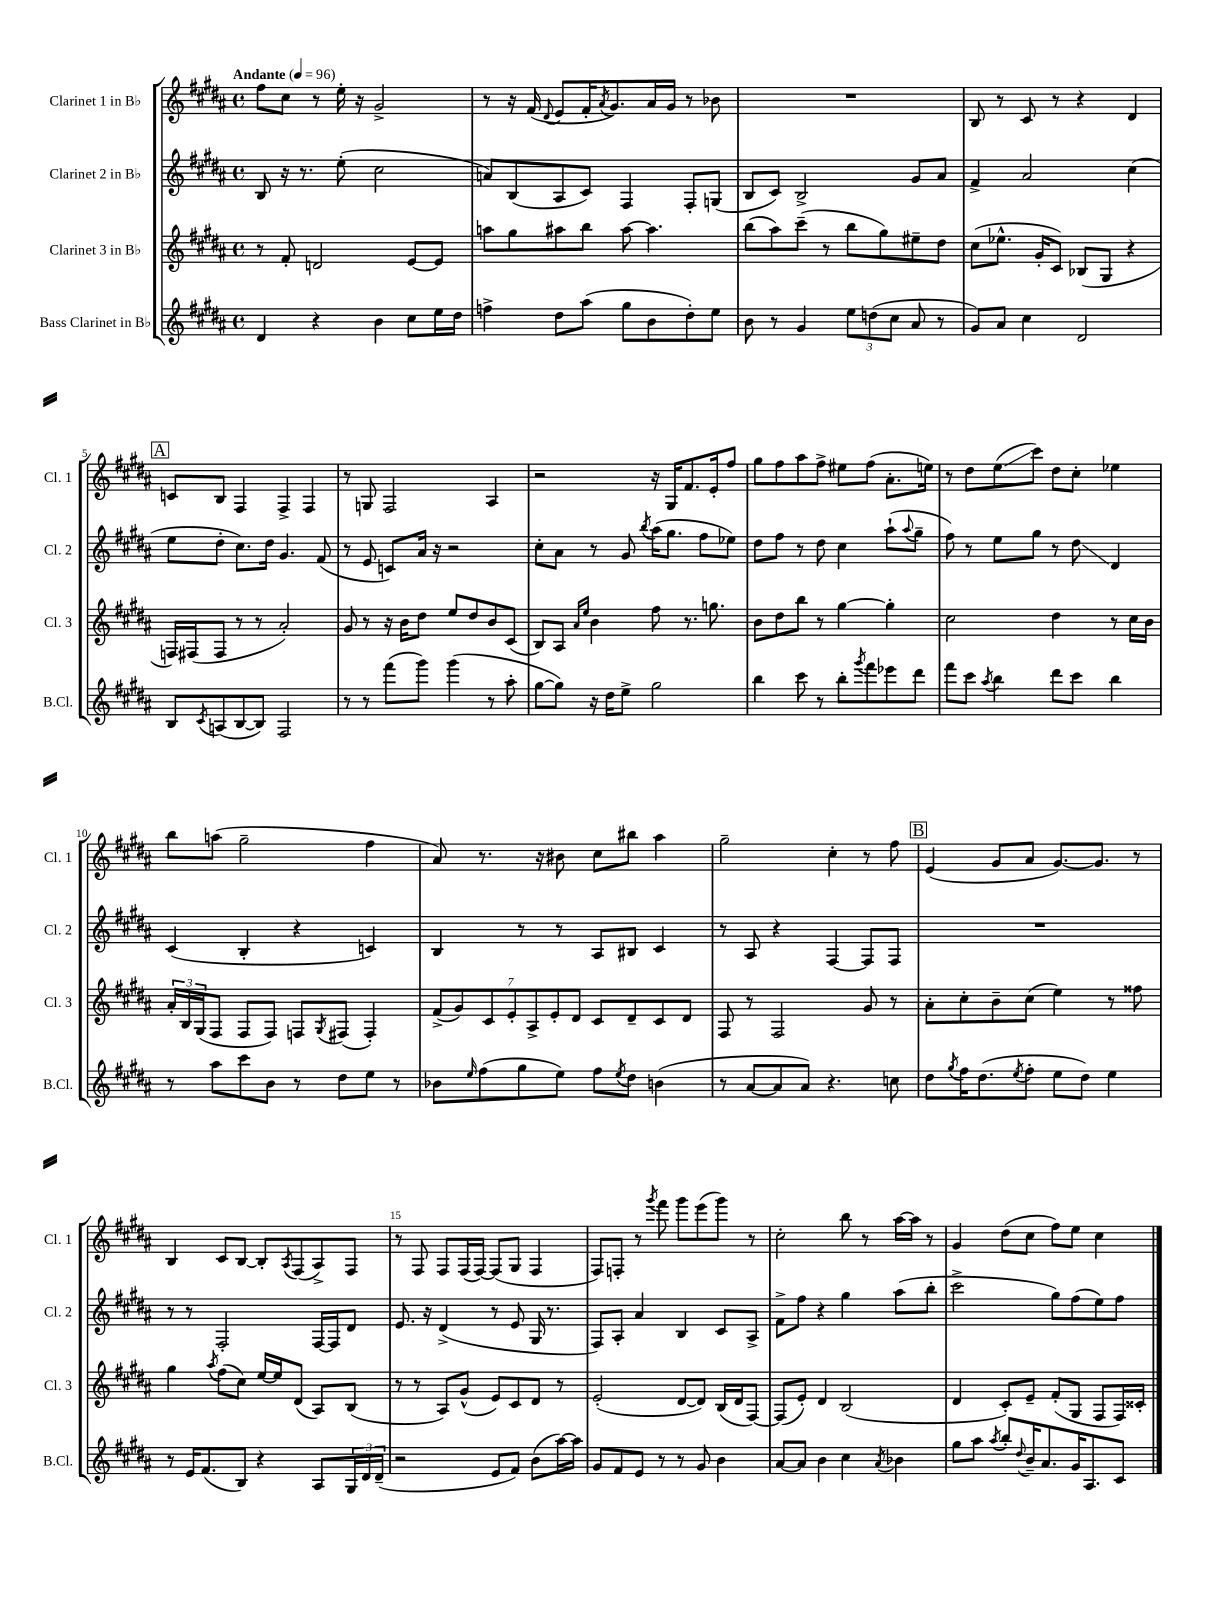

**kern	**kern	**kern	**kern
*staff4	*staff3	*staff2	*staff1
*clefG2	*clefG2	*clefG2	*clefG2
*k[f#c#g#d#a#]	*k[f#c#g#d#a#]	*k[f#c#g#d#a#]	*k[f#c#g#d#a#]
*M4/4	*M4/4	*M4/4	*M4/4
*met(c)	*met(c)	*met(c)	*met(c)
*MM96	*MM96	*MM96	*MM96
4d#/	8r	8B/	8ff#\L
.	8f#'/	16r	8cc#\J
.	.	8.r	.
4r	2d/	.	8r
.	.	(8ee'\	16ee'\
.	.	.	16r
4b\	.	2cc#\	2g#^/
8cc#\L	[8e/L	.	.
16ee\L	8e/]J	.	.
16dd#\JJ	.	.	.
=	=	=	=
4ff^\	8aa\L	8a/L)	8r
.	8gg#\	(8B/	16r
.	.	.	(16f#/
.	.	.	8qqd#/
8dd#\L	8aa#\	8A#/	8e/L
(8aa#\J	8bb\J	8c#/J)	16f#'/K
.	.	.	8qa#/
.	.	.	8.g#/)
8gg#\L	[8aa#\	4F#/	.
8b\	4.aa#\]	.	16a#/L
.	.	.	16g#/JJ
8dd#'\)	.	8F#'/L	8r
8ee\J	.	(8G/J	8b-\
=	=	=	=
8b\	(8bb\L	8B/L	1r
8r	8aa#\)	8c#/J)	.
4g#/	(8ccc#~\J	2B^/	.
.	8r	.	.
12ee\L	8bb\L	.	.
(12dd\	.	.	.
.	8gg#\)	.	.
12cc#\J	.	.	.
8a#/	8ee#~\	8g#/L	.
8r	8dd#\J	8a#/J	.
=	=	=	=
8g#/L)	(8cc#\L	4f#^/	8B/
8a#/J	8.ee-^^\J	.	8r
4cc#\	.	2a#/	8c#/
.	16g#'/LK	.	.
.	8c#/J)	.	8r
2d#/	(8B-/L	.	4r
.	8G#/J	.	.
.	4r	(4cc#\	4d#/
=	=	=	=
8B/L	16F/LL)	8ee\L	8c/L
.	(16F#/J	.	.
8qc#/	.	.	.
(8A/	8F#/J	8dd#'\J	8B/J
[8B/	8r	8.cc#\L)	4F#/
8B/]J)	8r	.	.
.	.	16dd#\Jk	.
2F#/	2a#'/)	4.g#/	4F#^/
.	.	.	4F#/
.	.	(8f#/	.
=	=	=	=
8r	8g#/	8r	8r
8r	8r	8e/	8G/
(8fff#\L	16r	8c/L)	2F#/
.	16b\LK	.	.
8ggg#\J)	8dd#\J	16a#/Jk	.
.	.	16r	.
(4ggg#\	8ee/L	2r	.
.	8dd#/	.	.
8r	8b/	.	4A#/
8aa#'\	(8c#/J	.	.
=	=	=	=
[8gg#\L	8B/L)	8cc#'\L	2r
8gg#\]J)	8A#/J	8a#\J	.
.	16qqa#/LL	.	.
.	16qqee/JJ	.	.
16r	4b\	8r	.
16dd#\LK	.	.	.
8ee^\J	.	8g#/	.
.	.	8qbb/	.
2gg#\	8ff#\	(16aa#\LK	16r
.	.	8.gg#\J	16G#/LK
.	8.r	.	8.f#/
.	.	8ff#\L	.
.	8.gg\	.	16e'/k
.	.	8ee-\J)	8ff#/J
=	=	=	=
4bb\	8b\L	8dd#\L	8gg#\L
.	8dd#\	8ff#\J	8ff#\
8ccc#\	8bb\J	8r	8aa#\
8r	8r	8dd#\	8ff#^\J
8bb'\L	[4gg#\	4cc#\	8ee#\L
8qggg#/	.	.	.
8fff#\	.	.	(8ff#\J
8eee-\	4gg#'\]	(8aa#`\L	8.a#'\L
.	.	8qqaa#/	.
8ddd#\J	.	8gg#~\J	.
.	.	.	16ee\Jk)
=	=	=	=
8fff#\L	2cc#\	8ff#\)	8r
8ccc#\J	.	8r	8dd#\L
8qaa#/	.	.	.
4bb\	.	8ee\L	(8ee\
.	.	8gg#\J	8ccc#\J)
8ddd#\L	4dd#\	8r	8dd#\L
8ccc#\J	.	8dd#\	8cc#'\J
4bb\	8r	4d#/	4ee-\
.	16cc#\LL	.	.
.	16b\JJ	.	.
=	=	=	=
8r	24a#'/LL	(4c#/	8bb\L
.	24B/	.	.
.	(24G#/J	.	.
8aa#\L	8F#/J	.	(8aa\J
8ccc#\	8F#/L	4B'/	2gg#~\
8b\J	8F#/J)	.	.
8r	8F/L	4r	.
.	8qG#/	.	.
8dd#\L	(8F#/J	.	.
8ee\J	4F#'/)	4c/)	4ff#\
8r	.	.	.
=	=	=	=
8b-\L	(14f#^/L	4B/	8a#/)
.	14g#/)	.	.
16qqee/	.	.	.
(8ff#\	.	.	8.r
.	14c#/	.	.
.	14e'/	.	.
8gg#\	.	8r	.
.	14A#^/	.	.
.	.	.	16r
.	14e'/	.	.
8ee\J)	.	8r	8b#\
.	14d#/J	.	.
8ff#\L	8c#/L	8A#/L	8cc#\L
8qee/	.	.	.
8dd#\J	8d#~/	8B#/J	8bb#\J
(4b\	8c#/	4c#/	4aa#\
.	8d#/J	.	.
=	=	=	=
8r	8F#/	8r	2gg#~\
[8a#/L	8r	8A#/	.
8a#/]	2F#/	4r	.
8a#/J)	.	.	.
4.r	.	[4F#/	4cc#'\
.	8g#/	8F#/]L	8r
8cc\	8r	8F#/J	8ff#\
=	=	=	=
8dd#\L	8a#'\L	1r	(4e/
8qgg#/	.	.	.
16ff#\K	8cc#'\	.	.
(8.dd#\	.	.	.
.	8b~\	.	8g#/L
8qee/	.	.	.
8ff#'\J	(8cc#\J	.	8a#/J
8ee\L	4ee\)	.	[8.g#/L)
8dd#\J)	.	.	.
.	.	.	8.g#/]J
4ee\	8r	.	.
.	8ff##\	.	8r
=	=	=	=
8r	4gg#\	8r	4B/
16e/LK	.	8r	.
(8.f#/	.	.	.
.	8qaa#/	.	.
.	(8ff#\L	2F#'/	8c#/L
8B/J)	8cc#\J)	.	[8B/J
4r	[16ee/LL	.	8B'/]L
.	16ee/]J	.	.
.	.	.	8qA#/
.	(8d#/J	.	(8F#/
8A#/L	8A#/L)	[16F#/LL	8A#^/)
.	.	16F#/]J	.
24G#/L	(8B/J	8d#/J	8F#/J
24d#/	.	.	.
(24d#~/JJ	.	.	.
=	=	=	=
2r	8r	8.e/	8r
.	8r	.	8F#/
.	.	16r	.
.	8A#/L)	(4d#^/	8F#/L
.	(8g#^^/J	.	(16F#/L
.	.	.	[16F#/JJ)
8e/L	8e/L)	8r	(8F#/]L
8f#/J)	8c#/	8e/	8G#/J
(8b\L	8d#/J	16G#/	4F#/
.	.	8.r	.
[16aa#\L)	8r	.	.
16aa#\]JJ	.	.	.
=	=	=	=
8g#/L	(2e'/	8F#/L)	8F#/L)
8f#/	.	8A#'/J	8F'/J
8e/J	.	4a#/	8r
.	.	.	8qggg#/
8r	.	.	8fff#\
8r	[8d#/L	4B/	8ggg#\L
8g#/	8d#/]J)	.	(8eee\
4b\	(16B/LL	8c#/L	8ggg#\J)
.	16d#/J	.	.
.	[8F#/J)	8A#^/J	8r
=	=	=	=
[8a#/L	(8F#/]L	8f#^\L	2cc#'\
8a#/]J	8e'/J)	8ff#\J	.
4b\	4d#/	4r	.
4cc#\	(2B/	4gg#\	8bb\
.	.	.	8r
8qa#/	.	.	.
4b-\	.	(8aa#\L	[16aa#\LL
.	.	.	16aa#\]JJ
.	.	8bb'\J	8r
=	=	=	=
8gg#\L	4d#/	2ccc#^\	4g#/
8aa#\J	.	.	.
8qaa#/	.	.	.
8bb'/L	8c#'/L)	.	(8dd#\L
8qqdd#/	.	.	.
16b~/K	8e~/J	.	8cc#\J
8.a#/	.	.	.
.	(8f#'/L	8gg#\L)	8ff#\L)
16g#/K	8G#/J	(8ff#\	8ee\J
8.A#/	.	.	.
.	8F#/L	8ee\)	4cc#\
8c#/J	16F#/L)	8ff#\J	.
.	16c##'/JJ	.	.
==	==	==	==
*-	*-	*-	*-
